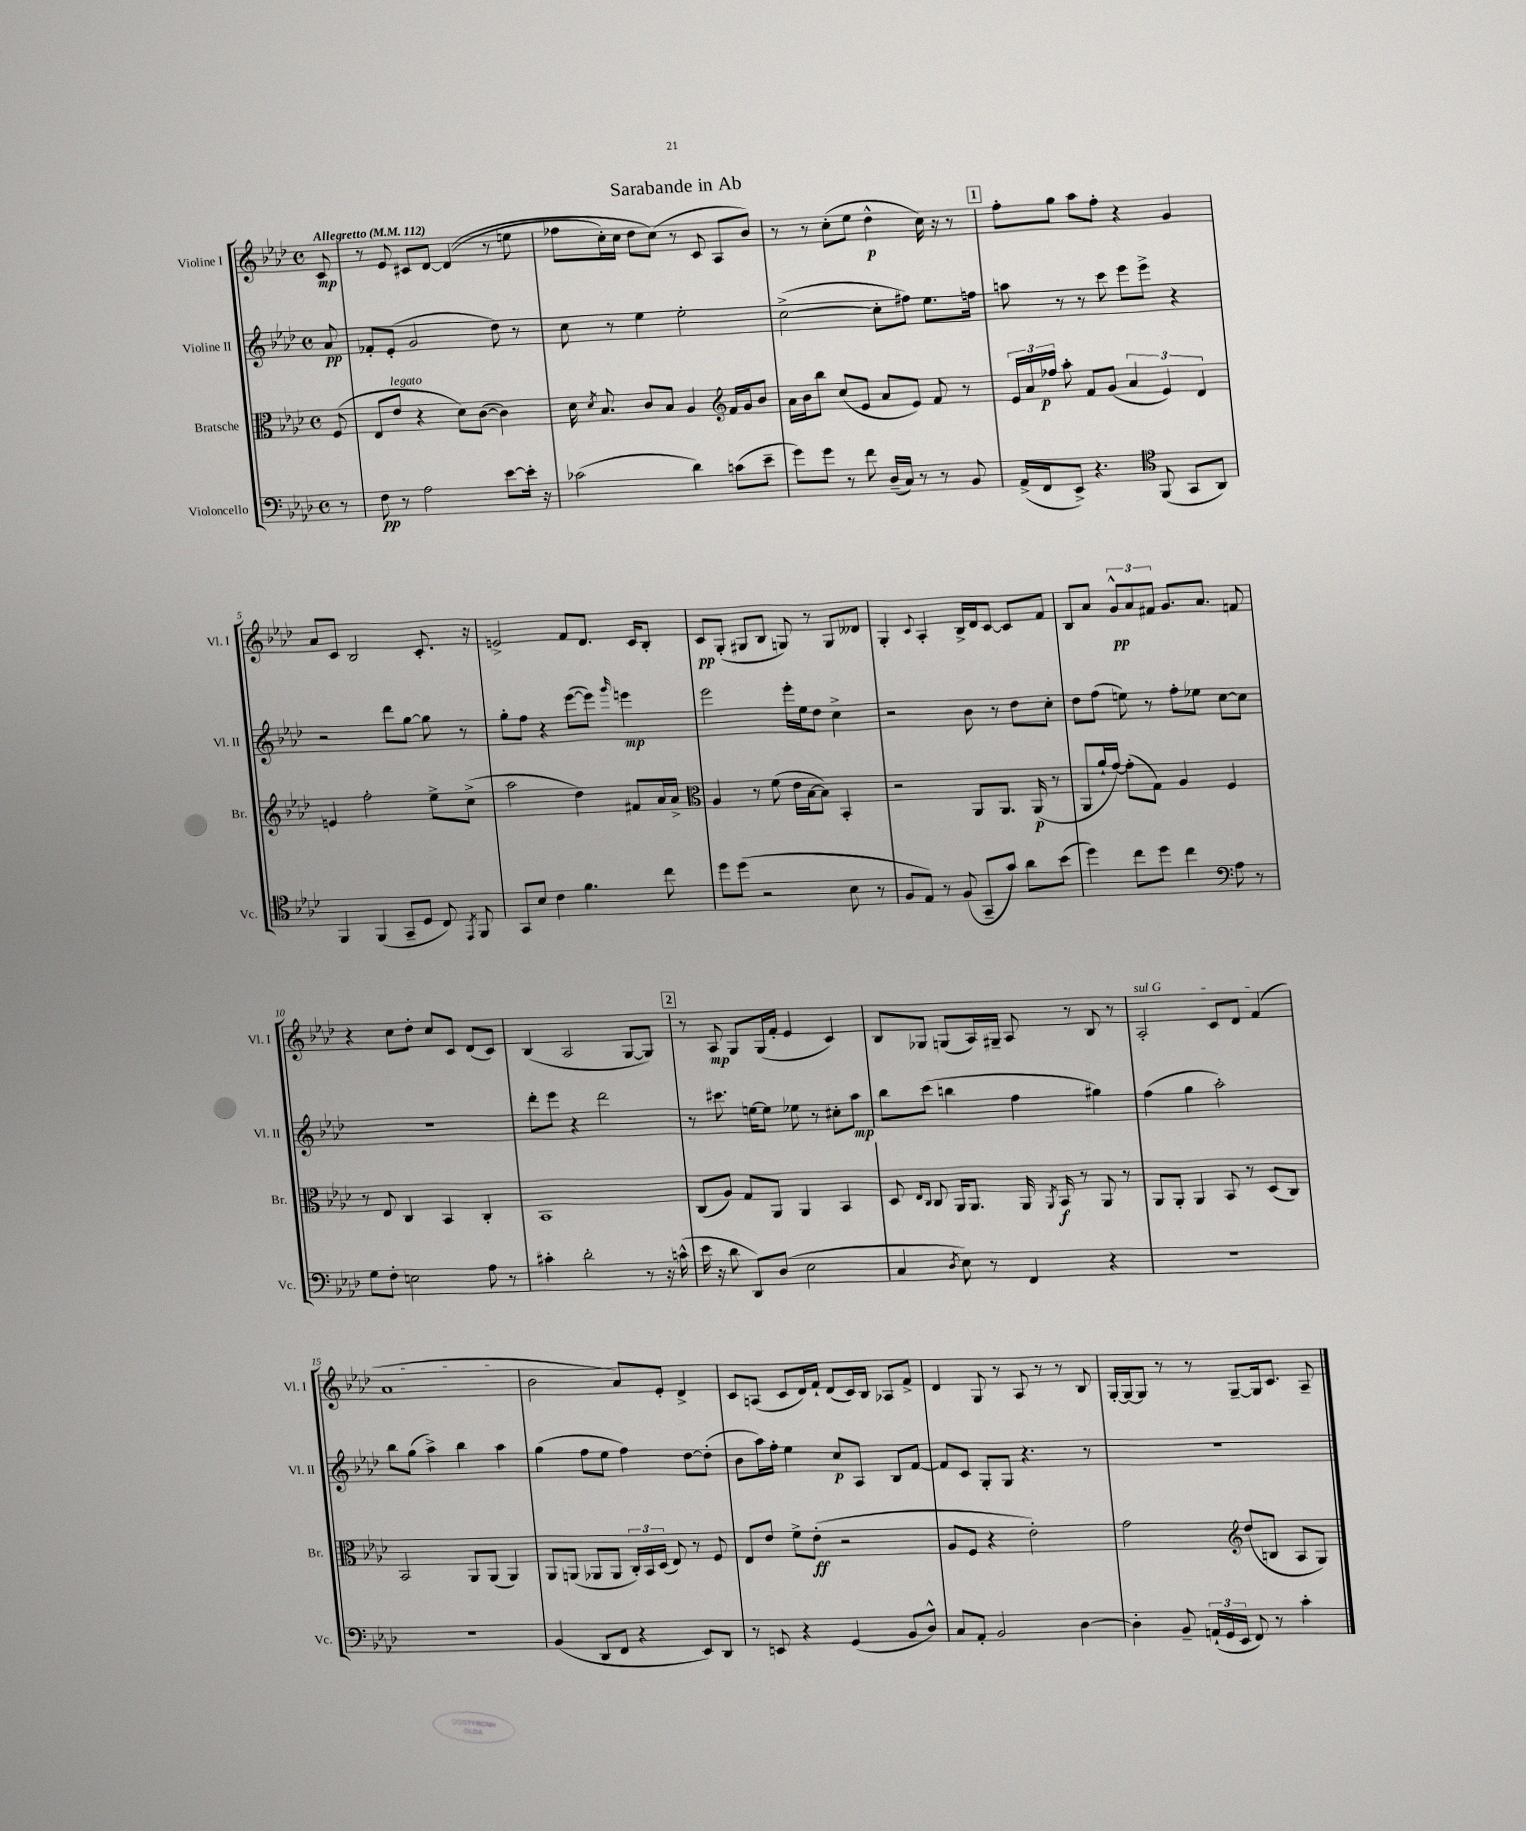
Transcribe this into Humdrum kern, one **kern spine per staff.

**kern	**kern	**kern	**kern
*staff4	*staff3	*staff2	*staff1
*clefF4	*clefC3	*clefG2	*clefG2
*k[b-e-a-d-]	*k[b-e-a-d-]	*k[b-e-a-d-]	*k[b-e-a-d-]
*M4/4	*M4/4	*M4/4	*M4/4
*met(c)	*met(c)	*met(c)	*met(c)
*MM112	*MM112	*MM112	*MM112
8r	(8F	8a-	8c
=	=	=	=
8F	8E-	8f-'	8r
8r	8e-	(8e-'	8e-
2A-	4r	2g	8c#
.	.	.	[8d-
.	8d-)	.	&((4d-]
.	([8c	.	.
[8e-	4c])	8dd-)	8r
16e-']	.	8r	8ee
16r	.	.	.
=	=	=	=
(2c-	16d-	8cc	8ff-
.	8qd-	.	.
.	8.B-	.	.
.	.	8r	16cc')
.	.	.	16cc
.	8c	4ee-	8dd-
.	8B-	.	(8cc&)
4d-)	4A-	2ee-'	8r
.	.	.	8c
*	*clefG2	*	*
(8c	16f	.	8A-
.	16g	.	.
8e-~	8b-	.	8b-)
=	=	=	=
8g)	16a-	([2cc^	8r
.	16b-	.	.
8g	8bb-	.	8r
8r	(8cc	.	(8cc'
8f	8e-	.	8ee-
(16D-~	8a-	8cc']	4dd-^^
16C)	.	.	.
8r	8e-)	8ff#)	.
8r	8f	8.ee-	16cc)
.	.	.	16r
8BB-	8r	.	8r
.	.	16ff	.
=	=	=	=
(16AA-^	24e-	8aa	8ff'
.	24a-	.	.
16FF	.	.	.
.	24ff-	.	.
8EE-^)	8aa-'	8r	8gg
4.r	8f	8r	8aa-
.	(8g	8ccc	8ff'
.	6a-	8eee-	4r
*clefC4	*	*	*
(8FF	.	8eee-^	.
.	6e-)	.	.
8GG	.	4r	4g
.	6d-	.	.
8AA-)	.	.	.
=	=	=	=
4FF	4e	2r	8a-
.	.	.	8c
(4FF	2ff'	.	2B-
8GG~	.	8ddd-	.
8D-	.	[8gg	.
8C)	8ee-^	8gg]	8.c'
8qEE-	.	.	.
8FF	(8cc^	8r	.
.	.	.	16r
=	=	=	=
8GG	2aa-	8gg'	2e^
8B-	.	8ff	.
4c	.	4r	.
4.f	4dd-)	([8eee-	8f
.	.	8eee-])	8.d-
.	.	16qqggg	.
.	8f#	4eee	.
.	.	.	16c
8cc	16a-	.	8B-'
.	16a-^	.	.
=	=	=	=
*	*clefC3	*	*
8dd-	4A-	2eee-	8c
(8dd-	.	.	(8G'
2r	8r	.	8G#
.	(8f	.	8B-
.	16e-	16eee-'	8G)
.	[16B-	16ee-	.
.	8B-])	8dd-	8r
8B-	4BB-'	4cc^	8G
8r	.	.	8d--
=	=	=	=
8F	2r	2r	4G'
8E-)	.	.	.
.	.	.	8qqc
8r	.	.	4A-'
(8F	.	.	.
8GG~	8AA-	8b-	16B-^
.	.	.	16d-
8g)	8.AA-	8r	[8c
8a-	.	8dd-	8c]
.	(16AA-	.	.
(8b-	8r	8cc'	8f
=	=	=	=
4dd-)	8AA-	8dd-	8B-
.	16a-`	(8ff	8a-
.	[16g)	.	.
8cc	(8g']	8ee)	12g^^
.	.	.	12a-
8dd-	8G)	8r	.
.	.	.	12f#
4cc	4A-	8ff'	8.g
.	.	8ee-	.
.	.	.	8.a-
*clefF4	*	*	*
8A-	4F	[8cc	.
8r	.	8cc]	8f
=	=	=	=
8G	8r	1r	4r
8F'	8E-	.	.
2E	4C	.	8cc
.	.	.	8dd-'
.	4BB-	.	8cc
.	.	.	8c
8A-	4C'	.	(8d-
8r	.	.	8c)
=	=	=	=
4c#'	1BB-	8ddd-'	(4B-
.	.	8eee-	.
2d-'	.	4r	2A-
.	.	2ddd-	.
8r	.	.	[8G
16r	.	.	8G])
(16c^^	.	.	.
=	=	=	=
16e-	(8C	8r	8r
16r	.	.	.
8d-	8A-)	8.ccc#	8A-
8DD-)	8G	.	8G
.	.	[16ee	.
(8D-	8AA-	8ee]	(16G
.	.	.	16f'
2E-	4AA-	8ee-	4e-
.	.	8r	.
.	4BB-	8cc#'	4c)
.	.	8aa-	.
=	=	=	=
4C	8D-	8bb-	8B-
.	16qqE-	.	.
.	16qqC	.	.
.	8C	(8ccc	8G-
8qD-	.	.	.
8E-)	16AA-	4bb	(8G
.	8.AA-	.	.
8r	.	.	16A-)
.	.	.	16G#~
4FF	16AA-	4ff	8A-
.	8qAA-	.	.
.	16BB-	.	.
.	8r	.	8r
4r	8AA-	4gg#)	8B-
.	8r	.	8r
=	=	=	=
1r	8AA-	(4ff	2A-'
.	8AA-'	.	.
.	4AA-	4gg	.
.	8BB-	2aa-')	8c
.	8r	.	8d-
.	(8D-	.	(4f
.	8C)	.	.
=	=	=	=
1r	2BB-	8bb-	1a-
.	.	(8gg	.
.	.	4aa-^)	.
.	8AA-	4bb-	.
.	(8AA-	.	.
.	4AA-)	4aa-	.
=	=	=	=
(4BB-	8AA-	(4gg	2b-
.	(8AA	.	.
8DD-	8AA-	8ff	.
8FF	8AA-	8ee-	.
4r	24C')	4ff)	8a-)
.	24BB-	.	.
.	(24D-	.	.
.	8E-)	.	8e-'
8EE-)	8r	[8dd-	4d-^
8DD-	8F	(8dd-']	.
=	=	=	=
8r	8E-	8b-	8c
8EE	8e-	16aa-)	(8A
.	.	16ff'	.
4r	8f^	4ee-	8c
.	(8e-'	.	16d-)
.	.	.	16f`
(4GG	2r	8cc	(8d-
.	.	8A-	16c)
.	.	.	16B-
8BB-	.	8B-	8A-
8D-^^)	.	[8f	8f^
=	=	=	=
8C	8A-	8f]	4d-
8AA-'	8F	8c	.
2BB-	4r	8G'	8G
.	.	8G	8r
.	2e-')	4.r	8A-
.	.	.	8r
[4D-	.	.	8r
.	.	8r	8B-
=	=	=	=
4D-']	2g	1r	[16G'
.	.	.	16G_
.	.	.	8G]
8BB-~	.	.	8r
(24AA`	.	.	8r
24GG	.	.	.
24EE-	.	.	.
*	*clefG2	*	*
8FF)	(8dd-	.	[8G~
8r	8B	.	16G]
.	.	.	8.c
4c'	8A-	.	.
.	8G)	.	8A-~
==	==	==	==
*-	*-	*-	*-
